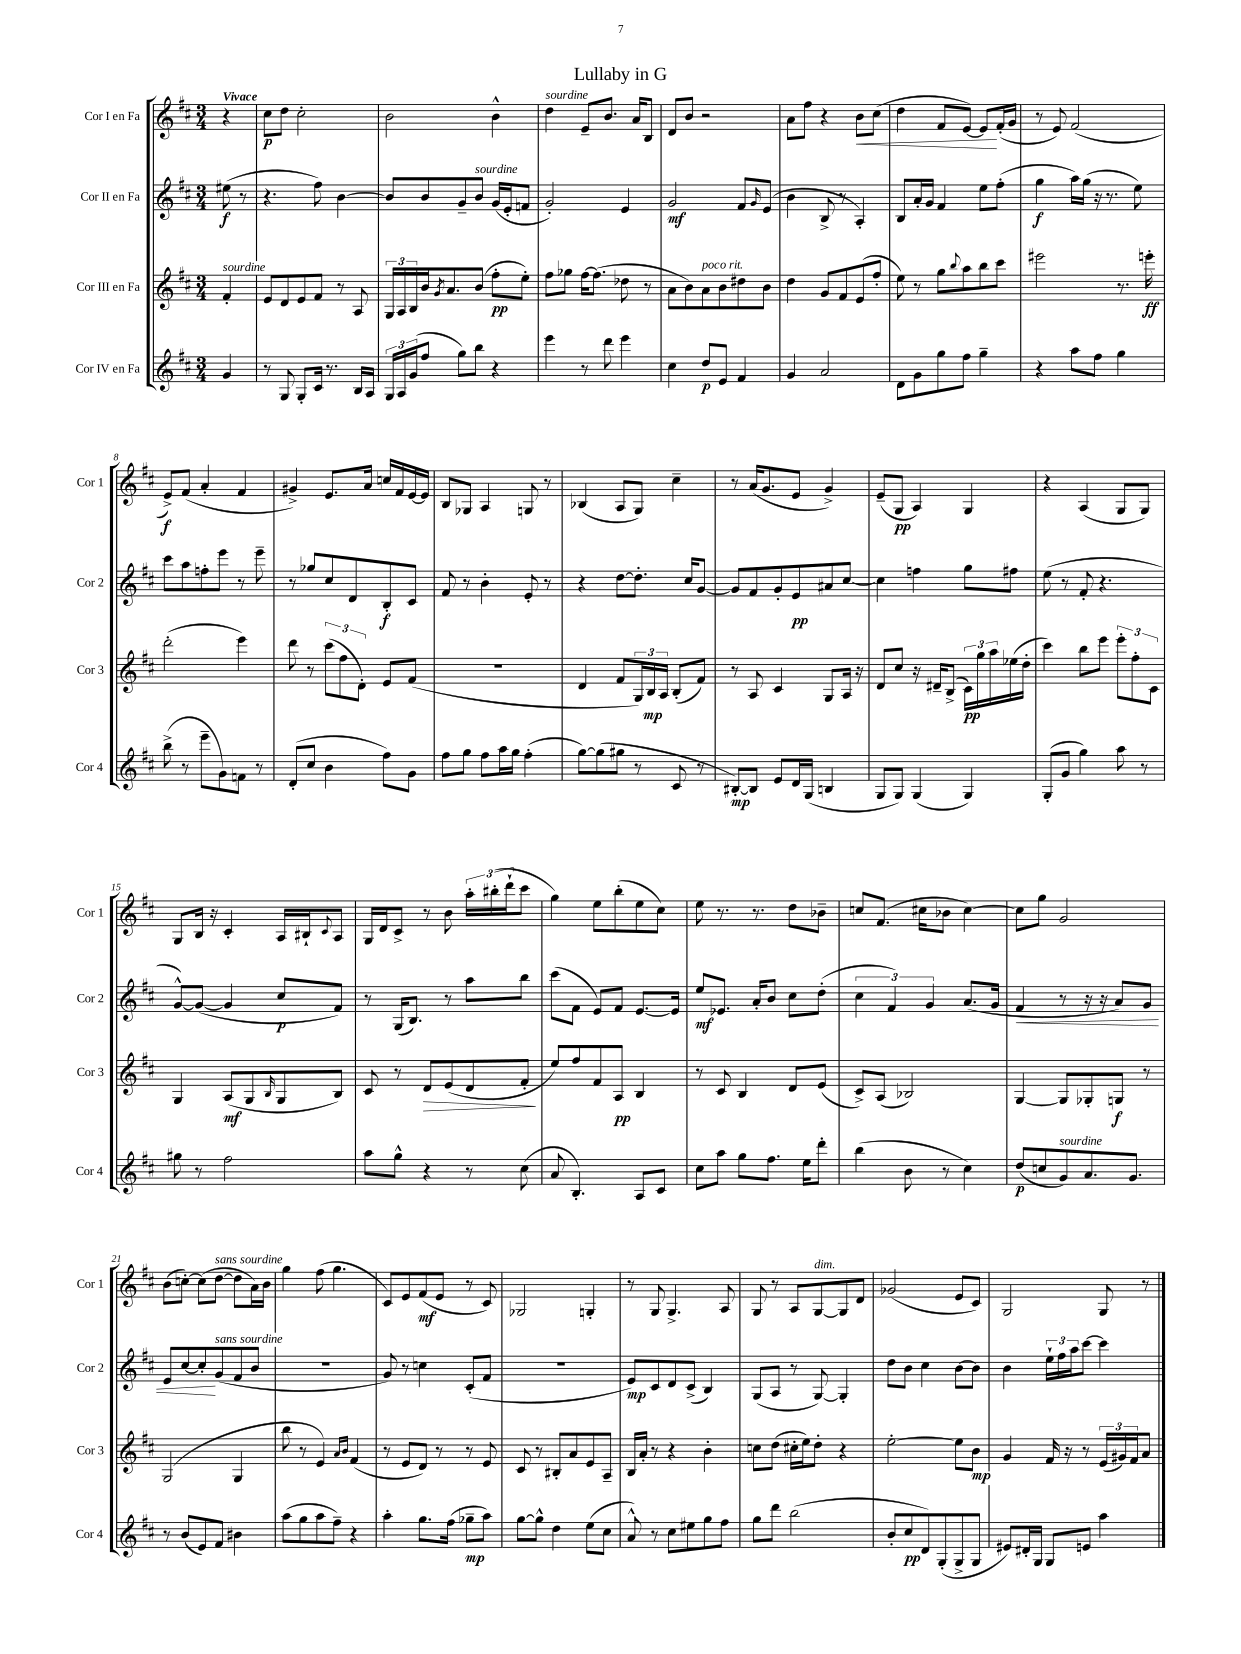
\header { title = "Lullaby in G" }
<<
\new StaffGroup <<
\new Staff = "s0" \with { instrumentName = "Cor I en Fa" shortInstrumentName = "Cor 1" } {
    \clef treble \key d \major \numericTimeSignature \time 3/4 \partial 4 \tempo "Vivace"
    r4 |
    cis''8\p d''8 cis''2-. |
    b'2 b'4-^ |
    d''4^\markup { \italic "sourdine" } e'8-- b'8. a'16 b8 |
    d'8 b'8 r2 |
    a'8 fis''8 r4 b'8\< cis''8( |
    d''4 fis'8 e'8~) e'8\! fis'16-.( g'16 |
    r8 e'8) fis'2( |
    e'8->\f) fis'8( a'4-. fis'4 |
    gis'4->) e'8. a'16 c''16 fis'16 e'16~ e'16 |
    b8 ges8 a4 g8 r8 |
    bes4( a8 g8) cis''4-- |
    r8 a'16( g'8. e'8 g'4->) |
    e'8--( g8\pp a4) g4 |
    r4 a4( g8 g8) |
    g8 b16 r16 cis'4-. a16 bis16-! \appoggiatura { cis'8 } a8 |
    g16 d'16 cis'8-> r8 b'8 \tuplet 3/2 { a''16-. bis''16-.( d'''16-! } cis'''8 |
    g''4) e''8 b''8-.( e''8 cis''8) |
    e''8 r8. r8. d''8 bes'8-- |
    c''8 fis'8.( cis''16 bes'8 cis''4~) |
    cis''8 g''8 g'2 |
    b'8( c''8~-.) c''8( d''8~^\markup { \italic "sans sourdine" } d''8 a'16) b'16 |
    g''4 fis''8( g''4. |
    cis'8) e'8 fis'8\mf( e'8 r8 cis'8) |
    ges2 g4-. |
    r8 g8 g4.-> a8 |
    g8 r8 a8 g8~^\markup { \italic "dim." } g8 d'8 |
    ges'2( e'8 cis'8) |
    g2 g8 r8 \bar "|." |
}
\new Staff = "s1" \with { instrumentName = "Cor II en Fa" shortInstrumentName = "Cor 2" } {
    \clef treble \key d \major \numericTimeSignature \time 3/4 \partial 4
    eis''8\f( r8 |
    r4. fis''8) b'4~ |
    b'8 b'8 g'8-- b'8^\markup { \italic "sourdine" } g'16( e'16-. f'8 |
    g'2-.) e'4 |
    g'2\mf fis'8 \grace { g'16 } e'8( |
    b'4 b8-> r8 a4-.) |
    b8 a'16-. g'16 fis'4 e''8 fis''8-.( |
    g''4\f a''16) g''16( r16 r8. e''8) |
    cis'''8 a''8 f''8-. e'''8 r8 e'''8-- |
    r8 ges''8 cis''8 d'8 b8-.\f cis'8 |
    fis'8 r8 b'4-. e'8-. r8 |
    r4 d''8~ d''8.-. cis''16 g'8~ |
    g'8 fis'8 g'8-. e'8\pp ais'8 cis''8~ |
    cis''4 f''4 g''8 fis''8 |
    e''8( r8 fis'8-. r4. |
    g'8~-^) g'8~( g'4 cis''8\p fis'8) |
    r8 g16( b8.) r8 a''8 b''8 |
    cis'''8( fis'8 e'8) fis'8 e'8.~ e'16 |
    e''8\mf ees'8. a'16-. b'8 cis''8 d''8-.( |
    \tuplet 3/2 { cis''4 fis'4) g'4 } a'8.( g'16 |
    fis'4\< r8 r16 r16 a'8) g'8 |
    e'8 cis''8~ cis''8-.\! g'8^\markup { \italic "sans sourdine" }( fis'8 b'8 |
    R2. |
    g'8) r8 c''4 cis'8-.( fis'8 |
    R2. |
    e'8\mp) cis'8 d'8 cis'8->( b4) |
    g8( a8 r8 g8~) g4-. |
    d''8 b'8 cis''4 b'8~ b'8 |
    b'4 \tuplet 3/2 { e''16-! fis''16 a''16 } cis'''8~ cis'''4 \bar "|." |
}
\new Staff = "s2" \with { instrumentName = "Cor III en Fa" shortInstrumentName = "Cor 3" } {
    \clef treble \key d \major \numericTimeSignature \time 3/4 \partial 4
    fis'4-.^\markup { \italic "sourdine" } |
    e'8 d'8 e'8 fis'8 r8 a8 |
    \tuplet 3/2 { g16 a16 b16 } b'16 \acciaccatura { g'8 } a'8. b'8( fis''8-.\pp e''8-.) |
    fis''8 ges''8 fis''16~ fis''8.( des''8 r8 |
    a'8 b'8) a'8^\markup { \italic "poco rit." } b'8 dis''8 b'8 |
    d''4 g'8 fis'8 e'8( fis''8-. |
    e''8) r8 g''8 \appoggiatura { b''8 } a''8 b''8 cis'''8 |
    eis'''2 r8. e'''16-.\ff |
    d'''2-.( e'''4) |
    d'''8 r8 \tuplet 3/2 { cis'''8( fis''8 d'8-.) } e'8 fis'8( |
    R2. |
    d'4 fis'8 \tuplet 3/2 { g16) b16\mp a16 } b8-.( fis'8) |
    r8 a8 cis'4 g8 a16 r16 |
    d'8 cis''8 r16 dis'16-- b8->( \tuplet 3/2 { cis'16\pp) g''16 a''16 } ees''16( d''16-. |
    cis'''4) b''8 e'''8 \tuplet 3/2 { e'''8-. fis''8-. cis'8 } |
    g4 a8\mf( g8 \grace { b16 } g8 b8) |
    cis'8 r8 d'8\> e'8( d'8 fis'8-.\! |
    e''8) fis''8 fis'8 a8\pp b4 |
    r8 cis'8 b4 d'8 e'8( |
    cis'8->) a8( bes2) |
    g4~ g8 ges8-. g8\f r8 |
    g2( g4 |
    b''8 r8 e'4) \grace { a'16 b'16 } fis'4( |
    r8 e'8 d'8) r8 r8 e'8 |
    cis'8 r8 bis8-. a'8 e'8 a8-- |
    b16 a'16-. r8 r4 b'4-. |
    c''8 d''8( cis''16-. e''16) d''8-. r4 |
    e''2~-. e''8 b'8\mp |
    g'4 fis'16 r16 r8 \tuplet 3/2 { e'16( gis'16) fis'16 } a'8 \bar "|." |
}
\new Staff = "s3" \with { instrumentName = "Cor IV en Fa" shortInstrumentName = "Cor 4" } {
    \clef treble \key d \major \numericTimeSignature \time 3/4 \partial 4
    g'4 |
    r8 g8 g8-. cis'16 r8. b16 a16 |
    \tuplet 3/2 { g16 a16 g'16( } fis''8 g''8) b''8 r4 |
    e'''4 r8 d'''8 e'''4 |
    cis''4 d''8\p e'8 fis'4 |
    g'4 a'2 |
    d'8 g'8 g''8 fis''8 g''4-- |
    r4 a''8 fis''8 g''4 |
    b''8->( r8 e'''8-- g'8) f'8 r8 |
    d'8-.( cis''8 b'4 fis''8) g'8 |
    fis''8 g''8 fis''8 a''16 g''16 fis''4-.( |
    g''8~) g''8( gis''8 r8 cis'8 r8 |
    bis8~-.\mp) bis8 e'8 d'16 g16( b4 |
    g8 g8) g4( g4) |
    g8-.( g'8 g''4) a''8 r8 |
    gis''8 r8 fis''2 |
    a''8 g''8-^ r4 r8 cis''8( |
    a'8 b4.-.) a8 cis'8 |
    cis''8 a''8 g''8 fis''8. e''16 d'''8-. |
    b''4( b'8 r8 cis''4) |
    d''8\p( c''8 g'8^\markup { \italic "sourdine" }) a'8. g'8. |
    r8 b'8( e'8) fis'8 bis'4 |
    a''8( g''8 a''8 fis''8--) r4 |
    a''4-. g''8. fis''16( ges''8--\mp a''8) |
    g''8~ g''8-^ d''4 e''8( cis''8 |
    a'8-^) r8 cis''8 eis''8 g''8 fis''8 |
    g''8 d'''8 b''2( |
    b'8-. cis''8\pp d'8) g8-.( g8-> g8 |
    eis'8) dis'16-. g16 g8 e'8 a''4 \bar "|." |
}
>>
>>
